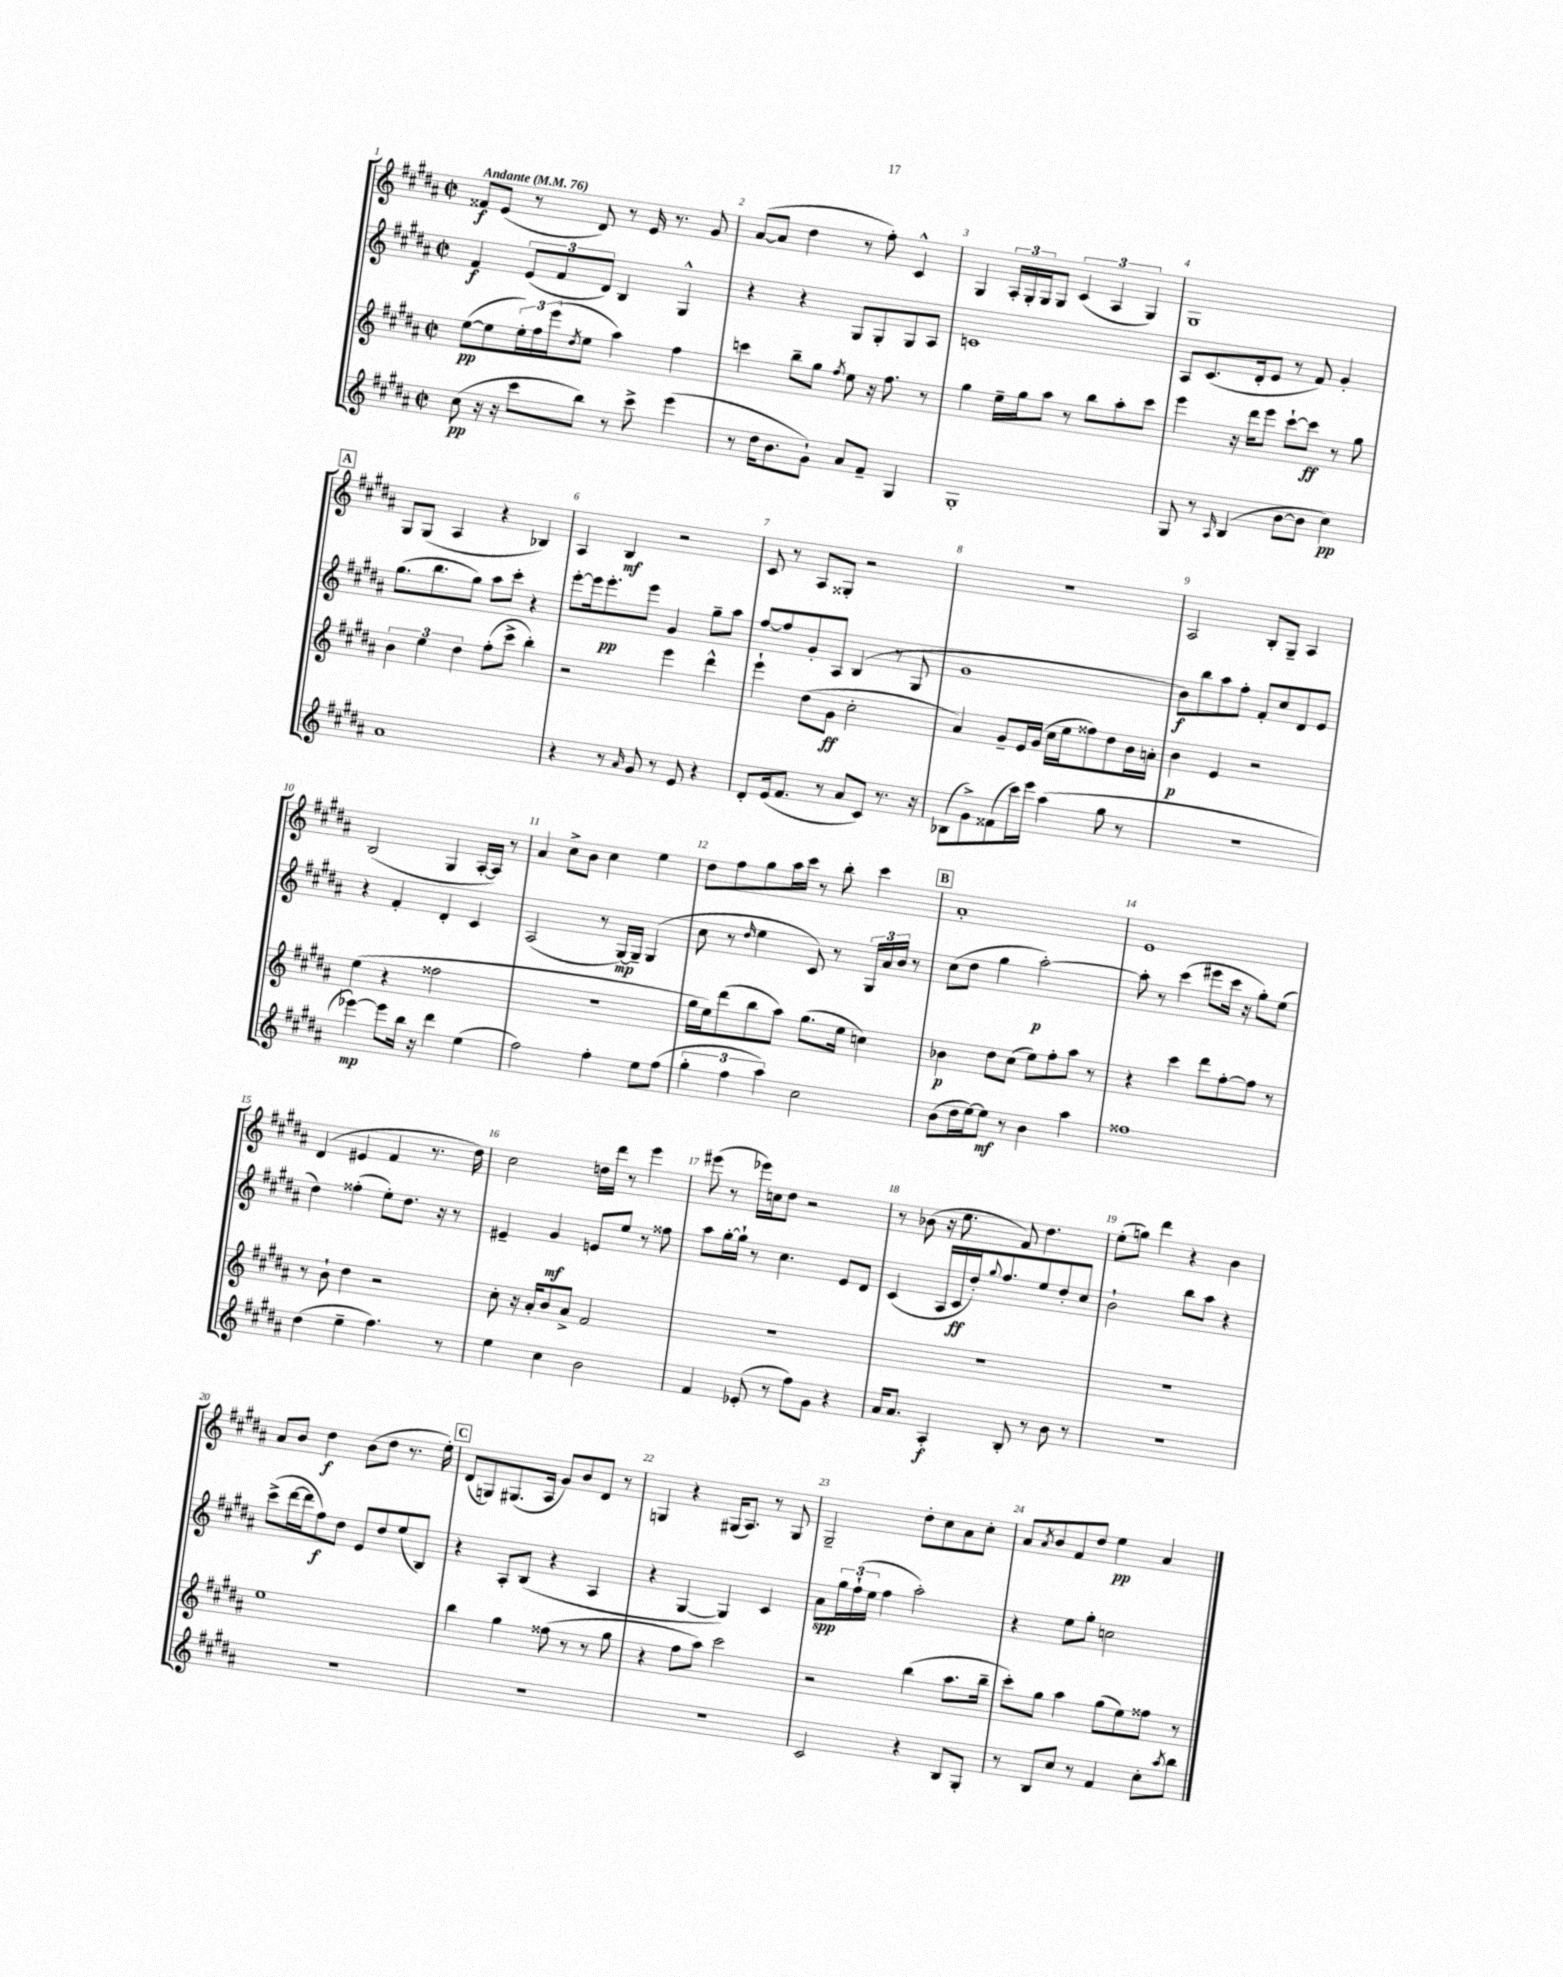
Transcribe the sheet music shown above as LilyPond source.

<<
\new StaffGroup <<
\new Staff = "s0" {
    \clef treble \key b \major \defaultTimeSignature \time 2/2 \tempo "Andante" 4 = 76
    fisis'8\f e'8( r8 dis'8) r8 e'16 r8. gis'8 |
    ais'8~( ais'8 dis''4 r8 fis''8-.) cis'4-^ |
    gis4 \tuplet 3/2 { ais16-. gis16-. gis16 } gis8 \tuplet 3/2 { cis'4( ais4 gis4) } |
    gis1 |
    \mark \markup { \box "A" } gis8 gis8( ais4 r4 bes4) |
    ais4 b4\mf r2 |
    cis'8 r8 ais8 gisis8-. r2 |
    R1 |
    ais2 b8-. gis8-- ais4 |
    b2( gis4 ais16~-. ais16) r8 |
    ais'4 cis''8-> b'8 cis''4 e''4 |
    dis''8 fis''8 gis''8 ais''16 cis'''16 r8 b''8-. cis'''4 |
    \mark \markup { \box "B" } ais'1-. |
    e'1 |
    dis'4( eis'4 fis'4 r8. dis''16) |
    cis''2 d''16 dis'''16 r8 e'''4 |
    eis'''8( r8 ees'''16) c''16 dis''8 r2 |
    r8 bes'8( r16 e''8. fis'8) dis''4. |
    e''8-.( g''8) dis'''4 r4 b'4 |
    ais'8 b'8 dis''4\f b'8( dis''8 r8. e''16-.) |
    \mark \markup { \box "C" } dis'8( g8) gis8.( ais16 gis'8) b'8 dis'8 r8 |
    g4 r4 gis16( ais8.) r8 gis8 |
    gis2-- dis''8-. cis''8 ais'8 cis''8-. |
    ais'8 \acciaccatura { ais'8 } b'8 fis'8 dis''8 e''4\pp ais'4 \bar "|." |
}
\new Staff = "s1" {
    \clef treble \key b \major \defaultTimeSignature \time 2/2
    fis'4\f \tuplet 3/2 { e'8( fis'8 dis'8) } b4 gis4-^ |
    r4 r4 gis8 gis8-. gis8 ais8 |
    c'1 |
    ais8 cis'8.( dis'16-. e'8 r8 fis'8) gis'4-. |
    \mark \markup { \box "A" } gis''8.( b''8. gis''8) ais''8 cis'''8-. r4 |
    e'''8~-. e'''16 e'''8.-.\pp e'''8 gis'4 gis''8-- ais''8 |
    fis''8~ fis''8 gis'8-. ais8 b4( r8 gis8 |
    gis'1 |
    b'8\f) b''8 ais''8 fis''8-. fis'8-. cis''8 dis'8 e'8 |
    r4 fis'4-. dis'4-. cis'4 |
    ais2( r8 gis16~\mp) gis16-- gis4( |
    cis''8 r8 \grace { dis''16 } e''4 cis'8) r8 \tuplet 3/2 { gis16 ais'16 b'16 } r8 |
    \mark \markup { \box "B" } cis''8( dis''8 gis''4 ais''2~-.\p) |
    ais''8-. r8 cis'''4( eis'''8 cis'''16 r16 gis''8-.) e''8( |
    dis''4) fisis''4-.( e''8-.) dis''8. r16 r8 |
    eis'4-- gis'4\mf e'8 e''8 r8 fisis''8 |
    ais''8 gis''16~-. gis''16-! r8 cis''4. e'8 dis'8 |
    cis'4( ais16 cis'16\ff dis''16-.) \appoggiatura { gis''8 } fis''8. e''8 dis''8-. cis''8 |
    b'2-! b''8 ais''8 r4 |
    cis'''8->( dis'''16~ dis'''16 fis''8\f) dis''8 e'8 dis''8 e''8( b8) |
    \mark \markup { \box "C" } r4 ais8-. b8( r4 ais4 |
    r4 gis4~ gis4) cis'4 |
    ais'8\spp \tuplet 3/2 { gis''16 fis''16-!( e''16 } fis''4 ais''2-.) |
    r4 e''8 gis''8-. c''2 \bar "|." |
}
\new Staff = "s2" {
    \clef treble \key b \major \defaultTimeSignature \time 2/2
    e''8~\pp( e''8 \tuplet 3/2 { e''16-.) fis''16 e'''16( } \acciaccatura { dis''8 } e''8 ais''4) fis''4 |
    c'''4 b''8-- gis''8 \acciaccatura { fis''8 } e''8 r16 fis''8. r8 |
    gis''4 e''16-- gis''16 ais''8 r8 b''8 ais''8-. cis'''8 |
    e'''4 r16 dis'''16 e'''8 cis'''8~-! cis'''8\ff r8 gis''8 |
    \mark \markup { \box "A" } \tuplet 3/2 { b'4 e''4 dis''4 } fis''8-.( cis'''8-> b''4-.) |
    r2 e'''4 dis'''4-^ |
    e'''4-! dis''8( gis'8\ff cis''2-. |
    ais'4) gis'8-- e'16 gis'16( cis''16 e''16 fisis''8) dis''8 b'16 a'16-. |
    b'4\p e'4 r2 |
    e''4( r4 fisis''2 |
    r1 |
    gis''16 e''16) dis'''8( b''8 ais''8) gis''8.( e''16 c''4) |
    \mark \markup { \box "B" } bes'4\p dis''8 cis''8( e''8) fis''8-. ais''8 r8 |
    r4 cis'''4 dis'''8 fis''8~-. fis''8 r8 |
    r8 b'8-! dis''4 r2 |
    cis''8-. r16 ais'16-. b'8 ais'8-> fis'2 |
    R1 |
    R1 |
    R1 |
    e''1 |
    \mark \markup { \box "C" } b''4 gis''4 fisis''8( r8 r8 gis''8 |
    r4 fis''8 ais''8) cis'''2 |
    r2 b''4( ais''8. b''16-- |
    cis'''8-.) gis''8 ais''4 gis''8( e''8) fisis''8 r8 \bar "|." |
}
\new Staff = "s3" {
    \clef treble \key b \major \defaultTimeSignature \time 2/2
    cis''8\pp( r16 r16 cis'''8 b''8) r8 cis'''8-> e'''4( |
    r8 dis''16 b'8. gis'8-!) ais'8 fis'8-- gis4 |
    gis1-. |
    gis8 r8 \grace { ais16 } b4( b'8~ b'8 cis''4\pp) |
    \mark \markup { \box "A" } ais'1 |
    r4 r8 \grace { ais'16 } gis'8 r8 e'8 r4 |
    dis'8-. e'16( fis'8. r8 ais'8 cis'8) r8. r16 |
    bes8( gis'8->) fisis'8( cis'''16) e'''16 ais''4( gis''8 r8 |
    R1 |
    ees'''4~\mp) ees'''8 b''16 r16 dis'''4 e''4( |
    fis''2) fis''4-. e''8 fis''8( |
    \tuplet 3/2 { gis''4-. fis''4 ais''4) } cis''2 |
    \mark \markup { \box "B" } b'8( dis''16 e''16~) e''8\mf r8 b'4 ais''4 |
    fisis''1 |
    dis''4( e''4-- fis''4.) r8 |
    e''4 cis''4 b'2 |
    fis'4 ees'8-.( r8 fis''8) gis'8 r4 |
    ais'16 ais'8. ais4-.\f b8-. r8 b'8 r8 |
    R1 |
    R1 |
    \mark \markup { \box "C" } R1 |
    R1 |
    cis'2 r4 b8 gis8-. |
    r8 b8 cis''8 r8 fis'4 cis''8-. \acciaccatura { ais''8 } b''8 \bar "|." |
}
>>
>>
\layout { \context { \Score \override BarNumber.break-visibility = ##(#f #t #t) barNumberVisibility = #all-bar-numbers-visible } }
